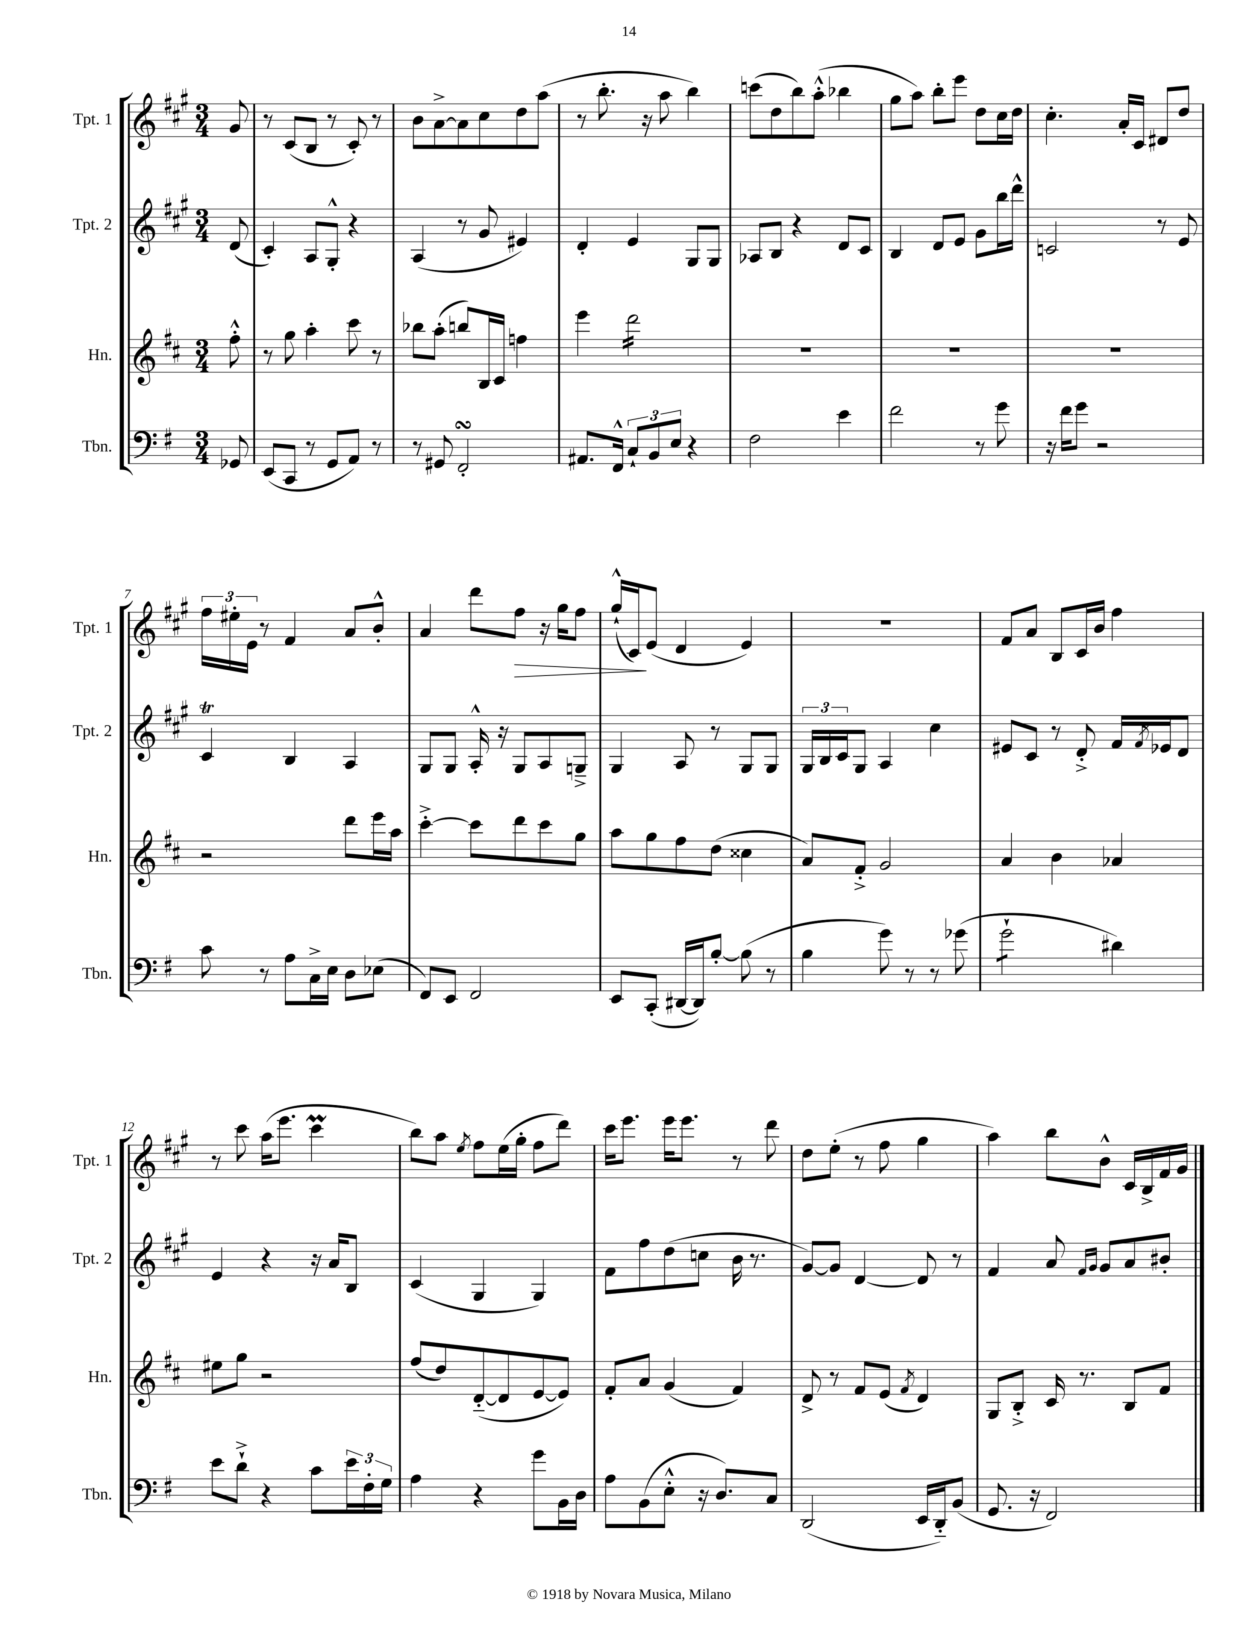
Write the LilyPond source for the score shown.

<<
\new StaffGroup <<
\new Staff = "s0" \with { instrumentName = "Tpt. 1" shortInstrumentName = "Tpt. 1" } {
    \clef treble \key a \major \numericTimeSignature \time 3/4 \partial 8
    gis'8 |
    r8 cis'8( b8 r8 cis'8-.) r8 |
    b'8 a'8~-> a'8 cis''8 d''8 a''8( |
    r8 b''8.-. r16 a''8 b''4) |
    c'''8( d''8 b''8) a''8-.-^( bes''4 |
    gis''8 a''8) b''8-. e'''8 d''8 cis''16 d''16 |
    cis''4.-. a'16-. cis'16 dis'8 d''8 |
    \tuplet 3/2 { fis''16 eis''16-. e'16 } r8 fis'4 a'8 b'8-.-^ |
    a'4 d'''8 fis''8\> r16 gis''16 fis''8 |
    gis''16-!-^( cis'16\!) e'8( d'4 e'4) |
    R2. |
    fis'8 a'8 b8 cis'16 b'16 fis''4 |
    r8 cis'''8 a''16( e'''8. cis'''4\prall |
    b''8) a''8 \acciaccatura { e''8 } fis''8 e''16( gis''16-. fis''8 d'''8) |
    cis'''16 e'''8. e'''16 e'''8. r8 d'''8 |
    d''8 e''8-.( r8 fis''8 gis''4 |
    a''4) b''8 b'8-^ cis'16 b16-> fis'16 gis'16 \bar "|." |
}
\new Staff = "s1" \with { instrumentName = "Tpt. 2" shortInstrumentName = "Tpt. 2" } {
    \clef treble \key a \major \numericTimeSignature \time 3/4 \partial 8
    d'8( |
    cis'4-.) a8 gis8-.-^ r4 |
    a4( r8 gis'8 eis'4) |
    d'4-. e'4 gis8 gis8 |
    aes8 b8 r4 d'8 cis'8 |
    b4 d'8 e'8 gis'8 b''16 d'''16-^ |
    c'2 r8 e'8 |
    cis'4\trill b4 a4 |
    gis8 gis8 a16-.-^ r16 gis8 a8 g8---> |
    gis4 a8 r8 gis8 gis8 |
    \tuplet 3/2 { gis16 b16 cis'16 } gis8 a4 cis''4 |
    eis'8 cis'8 r8 d'8-.-> fis'16 \acciaccatura { fis'8 } ees'16 d'8 |
    e'4 r4 r16 a'16 b8 |
    cis'4( gis4 gis4) |
    fis'8 fis''8 d''8( c''8 b'16 r8. |
    gis'8~) gis'8 d'4~ d'8 r8 |
    fis'4 a'8 \grace { fis'16 gis'16 } gis'8 a'8 bis'8-. \bar "|." |
}
\new Staff = "s2" \with { instrumentName = "Hn." shortInstrumentName = "Hn." } {
    \clef treble \key d \major \numericTimeSignature \time 3/4 \partial 8
    fis''8-.-^ |
    r8 g''8 a''4-. cis'''8 r8 |
    bes''8 a''8-.( b''8) b16 cis'16 f''4 |
    e'''4 d'''2:16 |
    R2. |
    R2. |
    R2. |
    r2 d'''8 e'''16 a''16 |
    cis'''4~-.-> cis'''8 d'''8 cis'''8 g''8 |
    a''8 g''8 fis''8 d''8( cisis''4 |
    a'8) fis'8-.-> g'2 |
    a'4 b'4 aes'4 |
    eis''8 g''8 r2 |
    fis''8( d''8) d'8~-_( d'8 e'8~ e'8) |
    fis'8-. a'8 g'4( fis'4) |
    d'8-> r8 fis'8 e'8( \acciaccatura { fis'8 } d'4) |
    g8 b8-.-> cis'16 r8. b8 fis'8 \bar "|." |
}
\new Staff = "s3" \with { instrumentName = "Tbn." shortInstrumentName = "Tbn." } {
    \clef bass \key g \major \numericTimeSignature \time 3/4 \partial 8
    ges,8 |
    e,8( c,8 r8 g,8 a,8) r8 |
    r8 gis,8 fis,2-.\turn |
    ais,8. fis,16-^ \tuplet 3/2 { c8-! b,8 e8 } r4 |
    fis2 e'4 |
    fis'2 r8 g'8 |
    r16 fis'16 g'8 r2 |
    c'8 r8 a8 c16-> e16 d8 ees8( |
    fis,8) e,8 fis,2 |
    e,8 c,8-.( dis,16~ dis,16) b8~-. b8( r8 |
    b4 g'8) r8 r8 ges'8( |
    g'2:8-! dis'4) |
    e'8 d'8-!-> r4 c'8 \tuplet 3/2 { e'16 fis16-. g16 } |
    a4 r4 g'8 b,16 d16 |
    a8 b,8( e8-.-^ r16 d8.) c8 |
    d,2( e,16 d,16-_) b,8( |
    g,8. r16 fis,2) \bar "|." |
}
>>
>>
